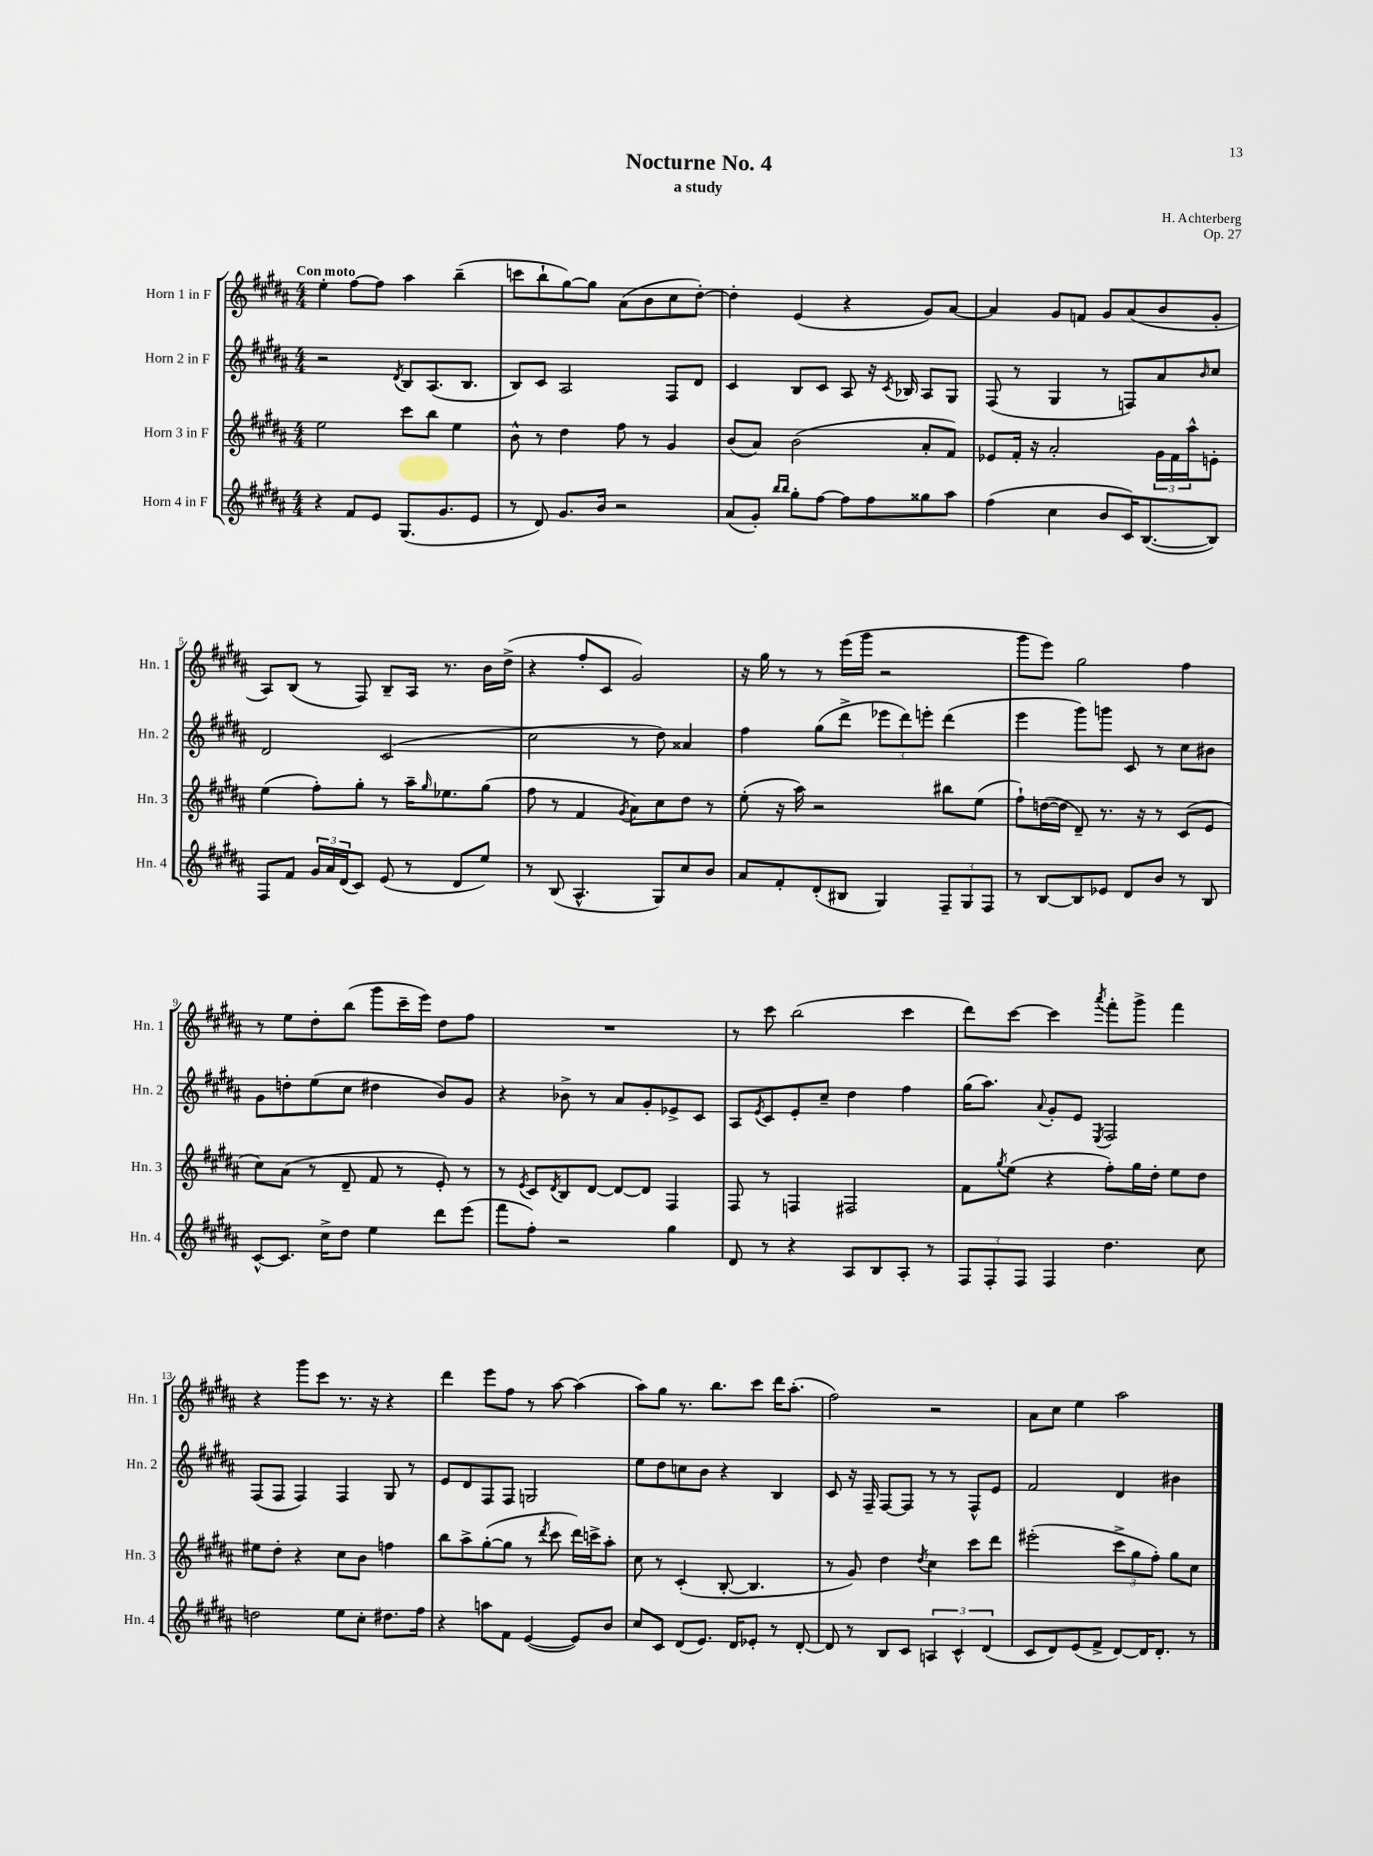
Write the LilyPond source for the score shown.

\header { title = "Nocturne No. 4" composer = "H. Achterberg" subtitle = "a study" opus = "Op. 27" }
<<
\new StaffGroup <<
\new Staff = "s0" \with { instrumentName = "Horn 1 in F" shortInstrumentName = "Hn. 1" } {
    \clef treble \key b \major \numericTimeSignature \time 4/4 \tempo "Con moto"
    e''4-. fis''8~ fis''8 ais''4 b''4--( |
    c'''8 b''8-! gis''8~) gis''8 ais'8( b'8 cis''8 dis''8~-.) |
    dis''4-. e'4( r4 gis'8) ais'8~ |
    ais'4 gis'8 f'8 gis'8 ais'8( b'8 gis'8-. |
    ais8) b8( r8 fis8) b8-- ais16 r8. b'16 dis''16->( |
    r4 fis''8-. cis'8 gis'2) |
    r16 gis''16 r8 r8 e'''16( gis'''16 r2 |
    gis'''8 e'''8) gis''2 fis''4 |
    r8 e''8 dis''8-. b''8( gis'''8 cis'''16-- e'''16) dis''8 fis''8 |
    R1 |
    r8 cis'''8 b''2( cis'''4 |
    dis'''8) cis'''8~ cis'''4 \acciaccatura { ais'''8 } fis'''8-. gis'''8-> fis'''4 |
    r4 gis'''8 cis'''8 r8. r16 r4 |
    dis'''4 e'''8 fis''8 r8 ais''8~ ais''4( |
    ais''8) gis''8 r8. b''8. cis'''8 dis'''16 ais''8.-.( |
    fis''2) r2 |
    ais'8 cis''8 e''4 ais''2 \bar "|." |
}
\new Staff = "s1" \with { instrumentName = "Horn 2 in F" shortInstrumentName = "Hn. 2" } {
    \clef treble \key b \major \numericTimeSignature \time 4/4
    r2 \acciaccatura { dis'8 } b8 ais8.( b8. |
    b8) cis'8 ais2 fis8 dis'8 |
    cis'4 b8 cis'8 ais8 r16 \acciaccatura { cis'8 } bes16 ais8 gis8 |
    fis8( r8 gis4 r8 f8) ais'8 \grace { b'16 } cis''8 |
    dis'2 cis'2( |
    cis''2 r8 dis''8) aisis'4 |
    fis''4 gis''8( dis'''8-> \tuplet 3/2 { ees'''8 dis'''8) e'''8-. } dis'''4( |
    e'''4 gis'''8) g'''8 cis'8 r8 cis''8 bis'8 |
    gis'8 d''8-. e''8( cis''8 dis''4 b'8) gis'8 |
    r4 bes'8-> r8 ais'8 gis'8-. ees'8-> cis'8 |
    ais8 \acciaccatura { e'8 } cis'8 e'8-. cis''8-- dis''4 fis''4 |
    gis''16( ais''8.) \appoggiatura { ais'8 } gis'8-. e'8 \acciaccatura { e8 } fis2 |
    fis8( fis8 fis4) fis4 gis8 r8 |
    e'8 dis'8 fis8 fis8 g2 |
    e''8 dis''8 c''8 b'8 r4 b4 |
    cis'8 r16 fis16-- fis8~ fis8 r8 r8 fis8-^ e'8 |
    fis'2 dis'4 bis'4 \bar "|." |
}
\new Staff = "s2" \with { instrumentName = "Horn 3 in F" shortInstrumentName = "Hn. 3" } {
    \clef treble \key b \major \numericTimeSignature \time 4/4
    e''2 cis'''8 b''8 e''4 |
    b'8-^ r8 dis''4 fis''8 r8 gis'4 |
    b'8( ais'8) b'2( ais'8-. fis'8) |
    ees'8 fis'16-. r16 ais'2-. \tuplet 3/2 { gis'16 fis'16 ais''16-^ } e'8-. |
    e''4( fis''8-.) gis''8-. r8 ais''16-- \grace { gis''16 } ees''8. gis''8( |
    fis''8 r8 fis'4 \acciaccatura { gis'8 } ais'8) cis''8 dis''8 r8 |
    e''8-.( r16 ais''16) r2 bis''8 e''8( |
    fis''8-!) d''16~( d''16 dis'8--) r8. r16 r8 cis'8( e'8 |
    cis''8) ais'8( r8 dis'8-- fis'8 r8 e'8-.) r8 |
    r8 \acciaccatura { e'8 } cis'8 \acciaccatura { dis'8 } b8 dis'8~ dis'8~ dis'8 fis4 |
    fis8 r8 f4 fis2 |
    fis'8 \acciaccatura { gis''8 } e''8( r4 fis''8-.) gis''16 dis''16-. e''8 dis''8 |
    eis''8 dis''8-. r4 cis''8 b'8 f''4 |
    b''8 ais''8-> gis''8~-.( gis''8 r8 \acciaccatura { dis'''8 } cis'''8 dis'''16) c'''16-> ais''8-. |
    cis''8 r8 cis'4-.( b8~-. b4. |
    r8 gis'8) dis''4 \acciaccatura { dis''8 } cis''4 cis'''8 dis'''8 |
    eis'''2-.( \tuplet 3/2 { cis'''8-> gis''8 fis''8-.) } gis''8 cis''8 \bar "|." |
}
\new Staff = "s3" \with { instrumentName = "Horn 4 in F" shortInstrumentName = "Hn. 4" } {
    \clef treble \key b \major \numericTimeSignature \time 4/4
    r4 fis'8 e'8 gis8.( gis'8. e'8 |
    r8 dis'8) gis'8. b'16 r2 |
    ais'8( gis'8-.) \grace { b''16 b''16 } gis''8-. fis''8~ fis''8 fis''8 gisis''8 ais''8 |
    fis''4( cis''4 b'8 cis'16) b8.~( b8) |
    fis8 fis'8 \tuplet 3/2 { gis'16 ais'16 dis'16( } cis'8) e'8( r8 dis'8 e''8) |
    r8 b8( ais4.-^ gis8) cis''8 b'8 |
    ais'8 fis'8-. dis'8-.( bis8 gis4) \tuplet 3/2 { fis8-- gis8 fis8 } |
    r8 b8~ b8 ees'8 dis'8 b'8 r8 b8 |
    cis'8~-^ cis'8. cis''16-> dis''8 e''4 dis'''8 e'''8( |
    fis'''8 fis''8-.) r2 gis''4 |
    dis'8 r8 r4 ais8 b8 ais8-. r8 |
    \tuplet 3/2 { fis8 fis8-. fis8 } fis4 dis''4. cis''8 |
    d''2 e''8 cis''8-. dis''8. fis''16 |
    r4 a''8 fis'8 e'4~( e'8) b'8 |
    cis''8 cis'8 dis'8( e'8.) dis'16 ees'8-. r8 dis'8~-. |
    dis'8 r8 b8 cis'8 \tuplet 3/2 { a4 cis'4-^ dis'4( } |
    cis'8 dis'8) e'8( fis'8-> dis'8~) dis'16 dis'8.-. r8 \bar "|." |
}
>>
>>
